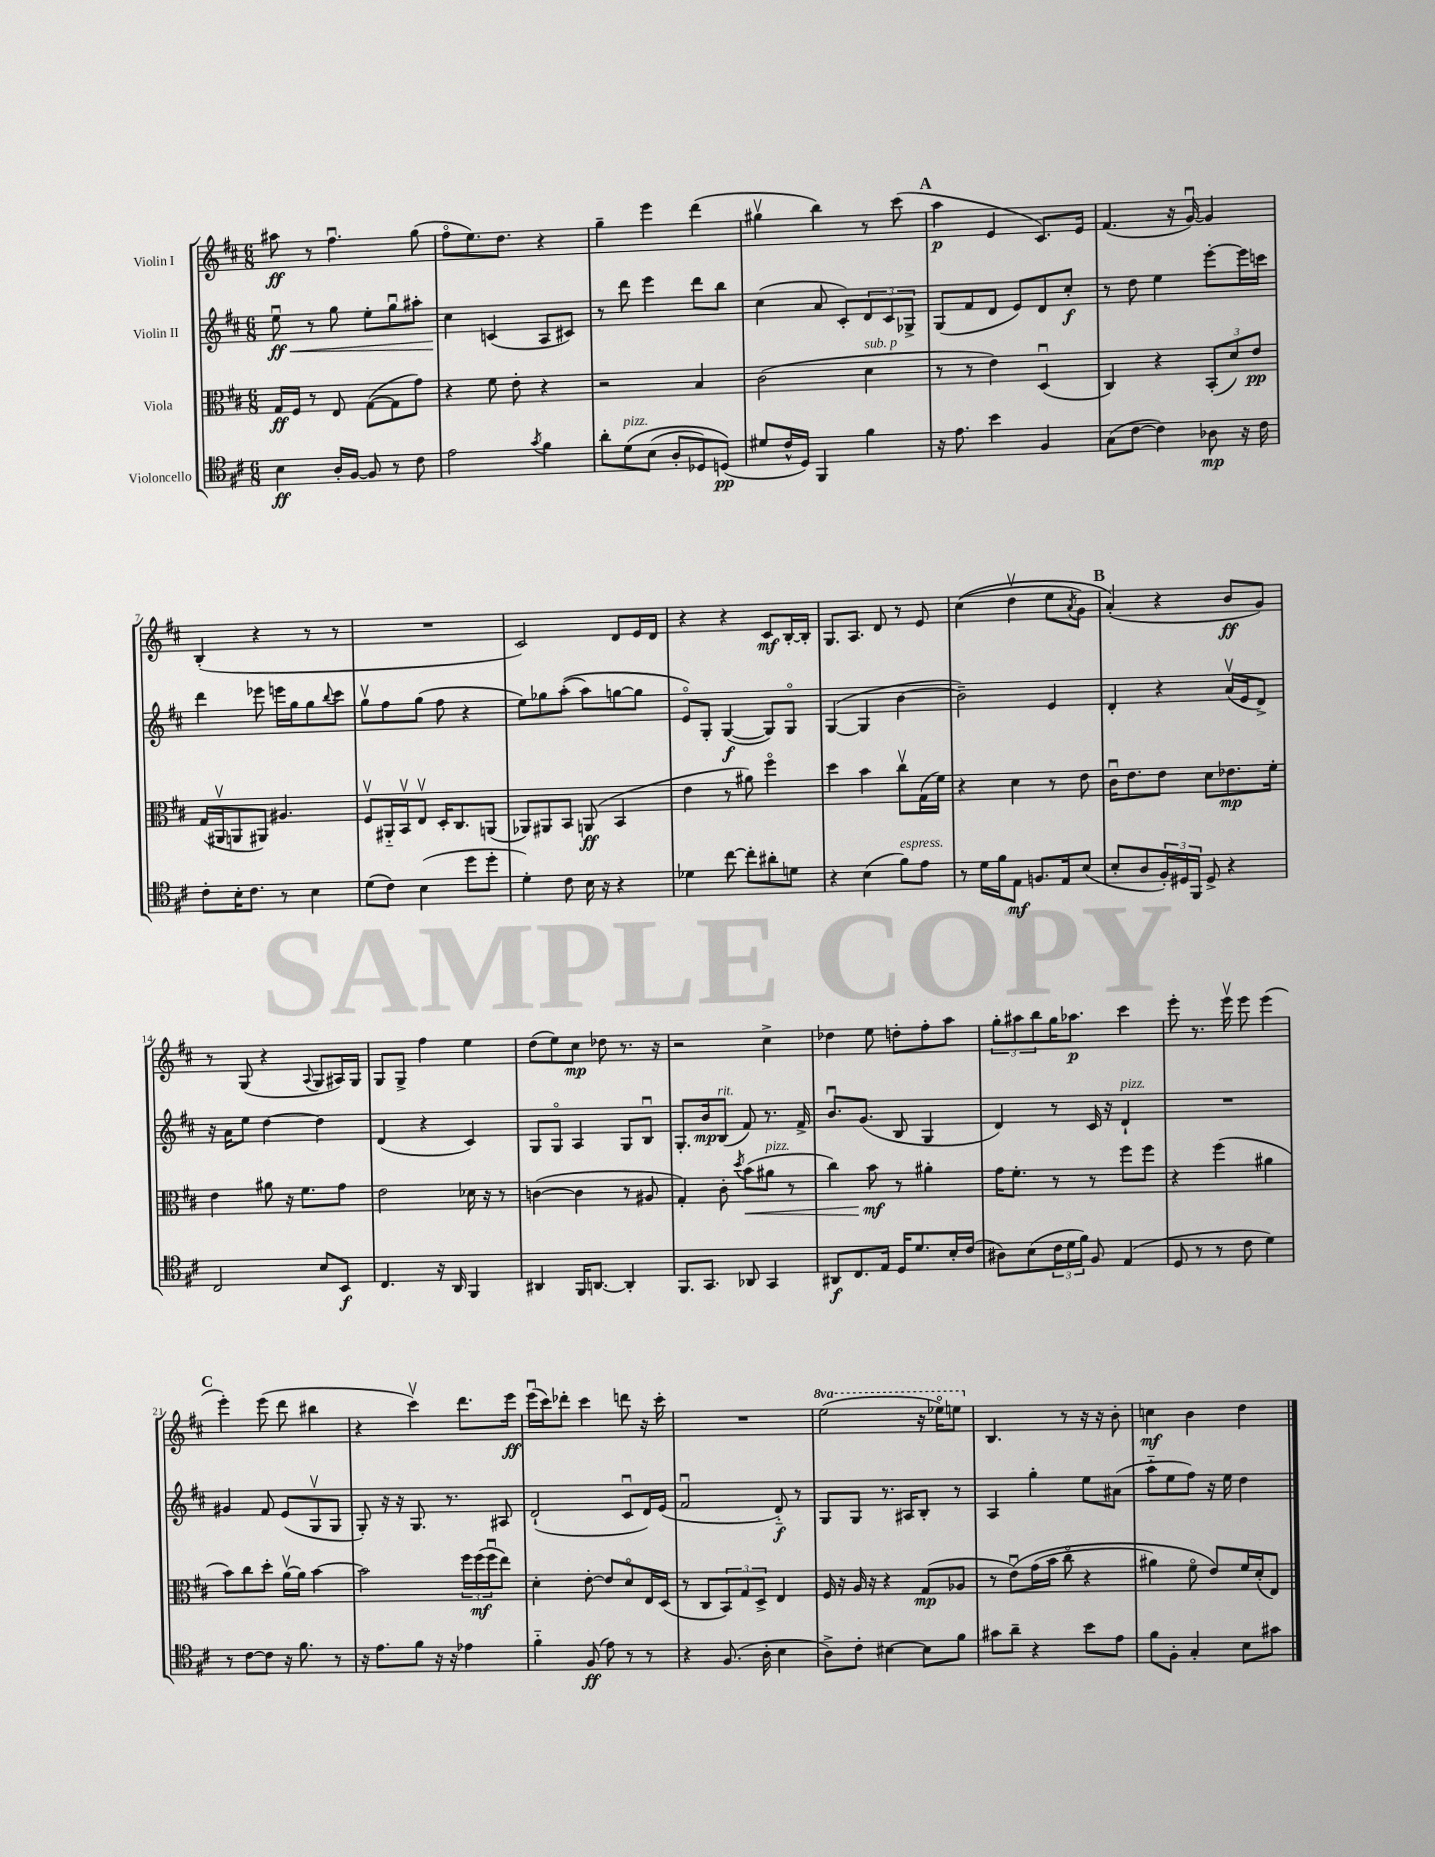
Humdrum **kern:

**kern	**dynam	**kern	**dynam	**kern	**dynam	**kern	**dynam
*part4	*part4	*part3	*part3	*part2	*part2	*part1	*part1
*staff4	*staff4	*staff3	*staff3	*staff2	*staff2	*staff1	*staff1
*I"Violoncello	*	*I"Viola	*	*I"Violin II	*	*I"Violin I	*
*clefC4	*	*clefC3	*	*clefG2	*	*clefG2	*
*k[f#c#]	*	*k[f#c#]	*	*k[f#c#]	*	*k[f#c#]	*
*M6/8	*	*M6/8	*	*M6/8	*	*M6/8	*
=1	=1	=1	=1	=1	=1	=1	=1
!	!	!	!	!	!LO:HP:b	!	!
4B\	ff	16G/LL	ff	8eeu\	< ff	8aa#X\	ff
.	.	16F#/JJ	.	.	.	.	.
.	.	8r	.	8r	.	8r	.
16A'/LL	.	8E/	.	8gg\	.	4.ff#u\	.
[16F#/JJ	.	.	.	.	.	.	.
8F#/]	.	([8G\L	.	8ee'\L	.	.	.
8r	.	8G\]	.	8ggu\	.	.	.
8c#\	.	8g\J)	.	8aa#X'\J	.	(8gg\	.
=2	=2	=2	=2	=2	=2	=2	=2
2e\	.	4r	.	4cc#\	.	8ff#\L	.
.	.	.	.	.	.	8.ee\)	.
.	.	8f#\	.	(4cn/	[	.	.
.	.	.	.	.	.	8.dd\J	.
.	.	8e'\	.	.	.	.	.
8qg/	.	.	.	.	.	.	.
4f#\	.	4r	.	8A/L	.	4r	.
.	.	.	.	8c#X/J)	.	.	.
=3	=3	=3	=3	=3	=3	=3	=3
8a'\L	.	2r	.	8r	.	4gg~\	.
!LO:TX:a:i:t=pizz.	!	!	!	!	!	!	!
(8d\	.	.	.	8ddd\	.	.	.
(8B\J	.	.	.	4eee\	.	4eee\	.
8A'/L	.	.	.	.	.	.	.
8D-X/)	.	4B/	.	8ddd\L	.	(4ddd\	.
(8Dn/J)	pp	.	.	8bb\J	.	.	.
=4	=4	=4	=4	=4	=4	=4	=4
8d#X/L	.	(2c#\	.	(4cc#\	.	4gg#Xv\	.
16c#^^/L	.	.	.	.	.	.	.
16D/JJ)	.	.	.	.	.	.	.
4FF#/	.	.	.	8a/	.	4bb\)	.
.	.	.	.	8c#'/L)	.	.	.
!	!	!LO:TX:a:i:t=sub. p	!	!	!	!	!
4f#\	.	4d\	.	12d/	.	8r	.
.	.	.	.	12c#/	.	.	.
.	.	.	.	.	.	(8ccc#\	.
.	.	.	.	12G-X^/J	.	.	.
!!LO:REH:place=s1:t=A
=5	=5	=5	=5	=5	=5	=5	=5
16r	.	8r	.	(8G/L	.	4aa\	p
8.e\	.	.	.	.	.	.	.
.	.	8r	.	8f#/	.	.	.
4b\	.	4e\)	.	8d/J	.	4e/	.
.	.	.	.	8e/L)	.	.	.
4F#/	.	(4Du/	.	8d/	.	8.c#/L)	.
.	.	.	.	8cc#'/J	f	.	.
.	.	.	.	.	.	16e/Jk	.
=6	=6	=6	=6	=6	=6	=6	=6
(8G\L	.	4C#/)	.	8r	.	(4.f#/	.
[8c#\J	.	.	.	8dd\	.	.	.
4c#\])	.	4r	.	4ee\	.	.	.
.	.	.	.	.	.	16r	.
.	.	.	.	.	.	[16gu/)	.
8A-X\	mp	(12BB'/L	.	[8eee'\L	.	4g/]	.
.	.	12d/)	.	.	.	.	.
16r	.	.	.	16eee\L]	.	.	.
.	.	12e/J	pp	.	.	.	.
16c#\	.	.	.	16cccn\JJ	.	.	.
!!LO:LB:g=z
=7	=7	=7	=7	=7	=7	=7	=7
8c#'\L	.	(16G/LL	.	4ddd\	.	(4B'/	.
.	.	16AA#Xv/J	.	.	.	.	.
16B'\K	.	8AAn/	.	.	.	.	.
8.c#\J	.	.	.	.	.	.	.
.	.	8AA#X/J)	.	8eee-X\	.	4r	.
8r	.	4.A#X/	.	16eeen\LL	.	.	.
.	.	.	.	16gg\J	.	.	.
4B\	.	.	.	8gg\	.	8r	.
.	.	.	.	8qqbb/	.	.	.
.	.	.	.	8ccc#\J	.	8r	.
=8	=8	=8	=8	=8	=8	=8	=8
(8d\L	.	8F#v/L	.	8ggv\L	.	2.r	.
8c#\J)	.	16AA#X/L	.	8ff#\	.	.	.
.	.	16BBv/J	.	.	.	.	.
(4B\	.	8Ev/J	.	(8gg\J	.	.	.
.	.	16D'/KL	.	8ff#\	.	.	.
.	.	8.C#/	.	.	.	.	.
8dd\L	.	.	.	4r	.	.	.
8dd'\J	.	(8AAn/J	.	.	.	.	.
=9	=9	=9	=9	=9	=9	=9	=9
4d'\)	.	8AA-X/L)	.	8ee\L)	.	2c#/)	.
.	.	8AA#X/	.	8gg-X\	.	.	.
8c#\	.	8BB/J	.	((8aa'\J	.	.	.
16B\	.	(8AAn/	ff	8aa\L)	.	.	.
16r	.	.	.	.	.	.	.
4r	.	4BB/	.	[8ggn\	.	8d/L	.
.	.	.	.	8gg\J]	.	16e/L	.
.	.	.	.	.	.	16d/JJ	.
=10	=10	=10	=10	=10	=10	=10	=10
4d-X\	.	4e\	.	8e/L)	.	4r	.
.	.	.	.	8G'/J	.	.	.
[8cc#\	.	8r	.	([4G/	f	4r	.
8cc#'\L]	.	8a#X\)	.	.	.	.	.
8a#X'\	.	4ff#\	.	8G/L])	.	8c#/L	mf
8dn\J	.	.	.	8G/J	.	[16B'/L	.
.	.	.	.	.	.	16B'/JJ]	.
=11	=11	=11	=11	=11	=11	=11	=11
4r	.	4dd\	.	([4G/	.	8.G/L	.
.	.	.	.	.	.	8.A/J	.
(4B\	.	4b\	.	4G/]	.	.	.
.	.	.	.	.	.	8d/	.
!LO:TX:a:i:t=espress.	!	!	!	!	!	!	!
8f#\L)	.	8cc#v\L	.	[4b\	.	8r	.
8e\J	.	(16G\L	.	.	.	8e/	.
.	.	16f#\JJ)	.	.	.	.	.
=12	=12	=12	=12	=12	=12	=12	=12
8r	.	4r	.	2b~\])	.	((4cc#\	.
16d\LL	.	.	.	.	.	.	.
16f#\J	.	.	.	.	.	.	.
8E\J	mf	4d\	.	.	.	4ddv\	.
8.Fn/L	.	.	.	.	.	.	.
.	.	8r	.	4e/	.	8ee\L	.
16E/k	.	.	.	.	.	.	.
.	.	.	.	.	.	8qa/	.
(8B/J	.	8e\	.	.	.	8g\J)	.
!!LO:REH:place=s1:t=B
=13	=13	=13	=13	=13	=13	=13	=13
8B'/L	.	16c#u\KL	.	4d'/	.	(4a'/)	.
.	.	8.e\	.	.	.	.	.
8A/	.	.	.	.	.	.	.
24F#'/L)	.	8e\J	.	4r	.	4r	.
24D#X/	.	.	.	.	.	.	.
24FF#/JJ	.	.	.	.	.	.	.
8D#^/	.	8d\L	.	.	.	.	.
4r	.	8.e-X\	mp	(16av/LL	.	8b/L	ff
.	.	.	.	16e/J	.	.	.
.	.	.	.	8d^/J)	.	8g/J)	.
.	.	16f#'\Jk	.	.	.	.	.
!!LO:LB:g=z
=14	=14	=14	=14	=14	=14	=14	=14
2C#/	.	4e\	.	16r	.	8r	.
.	.	.	.	16a\KL	.	.	.
.	.	.	.	8ee\J	.	(8G/	.
.	.	8a#X\	.	[4dd\	.	4r	.
.	.	16r	.	.	.	.	.
.	.	8.f#\L	.	.	.	.	.
.	.	.	.	.	.	8qqA/	.
8B/L	.	.	.	4dd\]	.	8G/L	.
8BB/J	f	8g\J	.	.	.	16A#X/L)	.
.	.	.	.	.	.	16G/JJ	.
=15	=15	=15	=15	=15	=15	=15	=15
4.C#/	.	2e\	.	(4d/	.	8G/L	.
.	.	.	.	.	.	8G^/J	.
.	.	.	.	4r	.	4ff#\	.
16r	.	.	.	.	.	.	.
16AA/	.	.	.	.	.	.	.
4FF#/	.	16d-X\	.	4c#/)	.	4ee\	.
.	.	16r	.	.	.	.	.
.	.	8r	.	.	.	.	.
=16	=16	=16	=16	=16	=16	=16	=16
4AA#X/	.	([4cn\	.	8G/L	.	(8dd\L	.
.	.	.	.	8G/J	.	8ee\)	.
16FF#/KL	.	4c\]	.	4A/	.	8cc#\J	mp
[8.AAn/J	.	.	.	.	.	.	.
.	.	.	.	.	.	8dd-X\	.
4AA'/]	.	8r	.	8G/L	.	8.r	.
.	.	8A#X/	.	8Bu/J	.	.	.
.	.	.	.	.	.	16r	.
=17	=17	=17	=17	=17	=17	=17	=17
8.FF#/L	.	4G'/)	.	8.G'/L	.	2r	.
8.GG/J	.	.	.	16b/k	mp	.	.
!	!	!	!	!LO:TX:a:i:t=rit.	!	!	!
.	.	8c#'\	.	(8B/J	.	.	.
.	.	8qdd/	.	.	.	.	.
!	!	!	!LO:HP:b	!	!	!	!
8AA-X/	.	(8b\L	<	8f#/)	.	.	.
!	!	!LO:TX:a:i:t=pizz.	!	!	!	!	!
4GG/	.	8a#X\J	.	8.r	.	4cc#^\	.
.	.	8r	.	.	.	.	.
.	.	.	.	16f#^/	.	.	.
=18	=18	=18	=18	=18	=18	=18	=18
8AA#X/L	f	4cc#\)	.	8.bu/L	.	4dd-X\	.
8.C#/	.	.	.	.	.	.	.
.	.	.	.	(8.g/J	.	.	.
.	.	8b\	mf	.	.	8ee\	.
16E/Jk	.	.	.	.	.	.	.
16D/KL	.	8r	[	8B/	.	8ddn'\L	.
8.d/	.	.	.	.	.	.	.
.	.	4a#X'\	.	4G/	.	8ff#'\	.
16B'/L	.	.	.	.	.	8aa\J	.
(16c#/JJ	.	.	.	.	.	.	.
=19	=19	=19	=19	=19	=19	=19	=19
8A#X\L)	.	16g\KL	.	4d/)	.	12gg'\L	.
.	.	8.f#'\J	.	.	.	.	.
.	.	.	.	.	.	12aa#X\	.
(8B\	.	.	.	.	.	.	.
.	.	.	.	.	.	12bb\	.
24c#\L	.	8r	.	8r	.	16gg\K	.
24d\	.	.	.	.	.	.	.
.	.	.	.	.	.	8.aa-X\J	p
24f#\JJ)	.	.	.	.	.	.	.
8F#/	.	8r	.	16c#/	.	.	.
.	.	.	.	16r	.	.	.
!	!	!	!	!LO:TX:a:i:t=pizz.	!	!	!
(4E/	.	8ff#\L	.	4d`/	.	4ccc#\	.
.	.	8ff#\J	.	.	.	.	.
=20	=20	=20	=20	=20	=20	=20	=20
8D/	.	4r	.	2.r	.	8eee'\	.
8r	.	.	.	.	.	8.r	.
8r	.	(4ff#\	.	.	.	.	.
.	.	.	.	.	.	16eeev\	.
8c#\	.	.	.	.	.	8eee\	.
4d\)	.	4a#X\	.	.	.	(4eee\	.
!!LO:LB:g=z
!!LO:REH:place=s1:t=C
=21	=21	=21	=21	=21	=21	=21	=21
8r	.	8b\L)	.	4g#X/	.	4eee'\)	.
[8c#\L	.	8cc#\	.	.	.	.	.
8c#\J]	.	8dd'\J	.	8f#/	.	(8eee\	.
16r	.	[16av\LL	.	(8e/L	.	8ddd\	.
8.f#\	.	16a\JJ]	.	.	.	.	.
.	.	[4b\	.	8Gv/	.	4bb#X\	.
8r	.	.	.	8G/J	.	.	.
=22	=22	=22	=22	=22	=22	=22	=22
16r	.	2b\]	.	8G'/)	.	4r	.
8.e\L	.	.	.	.	.	.	.
.	.	.	.	16r	.	.	.
.	.	.	.	16r	.	.	.
8f#\J	.	.	.	8.G/	.	4ccc#v\)	.
16r	.	.	.	.	.	.	.
16r	.	.	.	8.r	.	.	.
4e-X\	.	24ff#\LL	.	.	.	8.ddd\L	.
.	.	(24ff#\	mf	.	.	.	.
.	.	24ff#u\J	.	.	.	.	.
.	.	8ee\J)	.	8A#X/	.	.	.
.	.	.	.	.	.	16eee\Jk	ff
=23	=23	=23	=23	=23	=23	=23	=23
4f#\	.	4d'\	.	(2d`/	.	(16eeeu\LL	.
.	.	.	.	.	.	16ccc#\J)	.
.	.	.	.	.	.	8ddd-X'\J	.
(8F#/	ff	[8e'\	.	.	.	4ccc#\	.
8e\)	.	8e/L]	.	.	.	.	.
8r	.	8d/	.	8c#u/L	.	8dddn\	.
8r	.	16E/L	.	16d/L)	.	16r	.
.	.	(16D/JJ	.	(16e/JJ	.	16ccc#'\	.
=24	=24	=24	=24	=24	=24	=24	=24
4r	.	8r	.	2f#u/	.	2.r	.
.	.	8C#/L	.	.	.	.	.
(8.F#/	.	12BB/)	.	.	.	.	.
.	.	12G/	.	.	.	.	.
.	.	12D^/J	.	.	.	.	.
16A'\	.	.	.	.	.	.	.
4B\	.	4E/	.	8d/)	f	.	.
.	.	.	.	8r	.	.	.
=25	=25	=25	=25	=25	=25	=25	=25
*	*	*	*	*	*	*8va	*
8A^\L)	.	16F#/	.	8G/L	.	(2eee\	.
.	.	16r	.	.	.	.	.
8c#'\J	.	16A/	.	8G/J	.	.	.
.	.	16r	.	.	.	.	.
[4B#X\	.	4r	.	8.r	.	.	.
.	.	.	.	16A#X/KL	.	.	.
8B#\L]	.	(8G/L	mp	8B'/J	.	16r	.
.	.	.	.	.	.	16eee-X\KL)	.
8f#\J	.	8A-X/J	.	8r	.	8eeen\J	.
=26	=26	=26	=26	=26	=26	=26	=26
*	*	*	*	*	*	*X8va	*
8g#X\L	.	8r	.	4A/	.	4.B/	.
8a~\J	.	(8eu\L)	.	.	.	.	.
4r	.	(16g\L	.	4gg'\	.	.	.
.	.	16b\JJ	.	.	.	.	.
.	.	8cc#\	.	.	.	8r	.
8b\L	.	4r	.	8ee\L	.	16r	.
.	.	.	.	.	.	16r	.
8e\J	.	.	.	(8a#X\J	.	8b'\	.
=27	=27	=27	=27	=27	=27	=27	=27
8f#\L	.	4a#X\)	.	8aa\L	.	4ccn\	mf
8F#'\J	.	.	.	8ee\	.	.	.
4G'/	.	8f#\	.	8ff#\J)	.	4b\	.
.	.	8e/L)	.	16r	.	.	.
.	.	.	.	16ee\	.	.	.
8B\L	.	16f#/L	.	4dd\	.	4dd\	.
.	.	(16d'/J	.	.	.	.	.
8g#X\J	.	8E/J)	.	.	.	.	.
==	==	==	==	==	==	==	==
*-	*-	*-	*-	*-	*-	*-	*-
